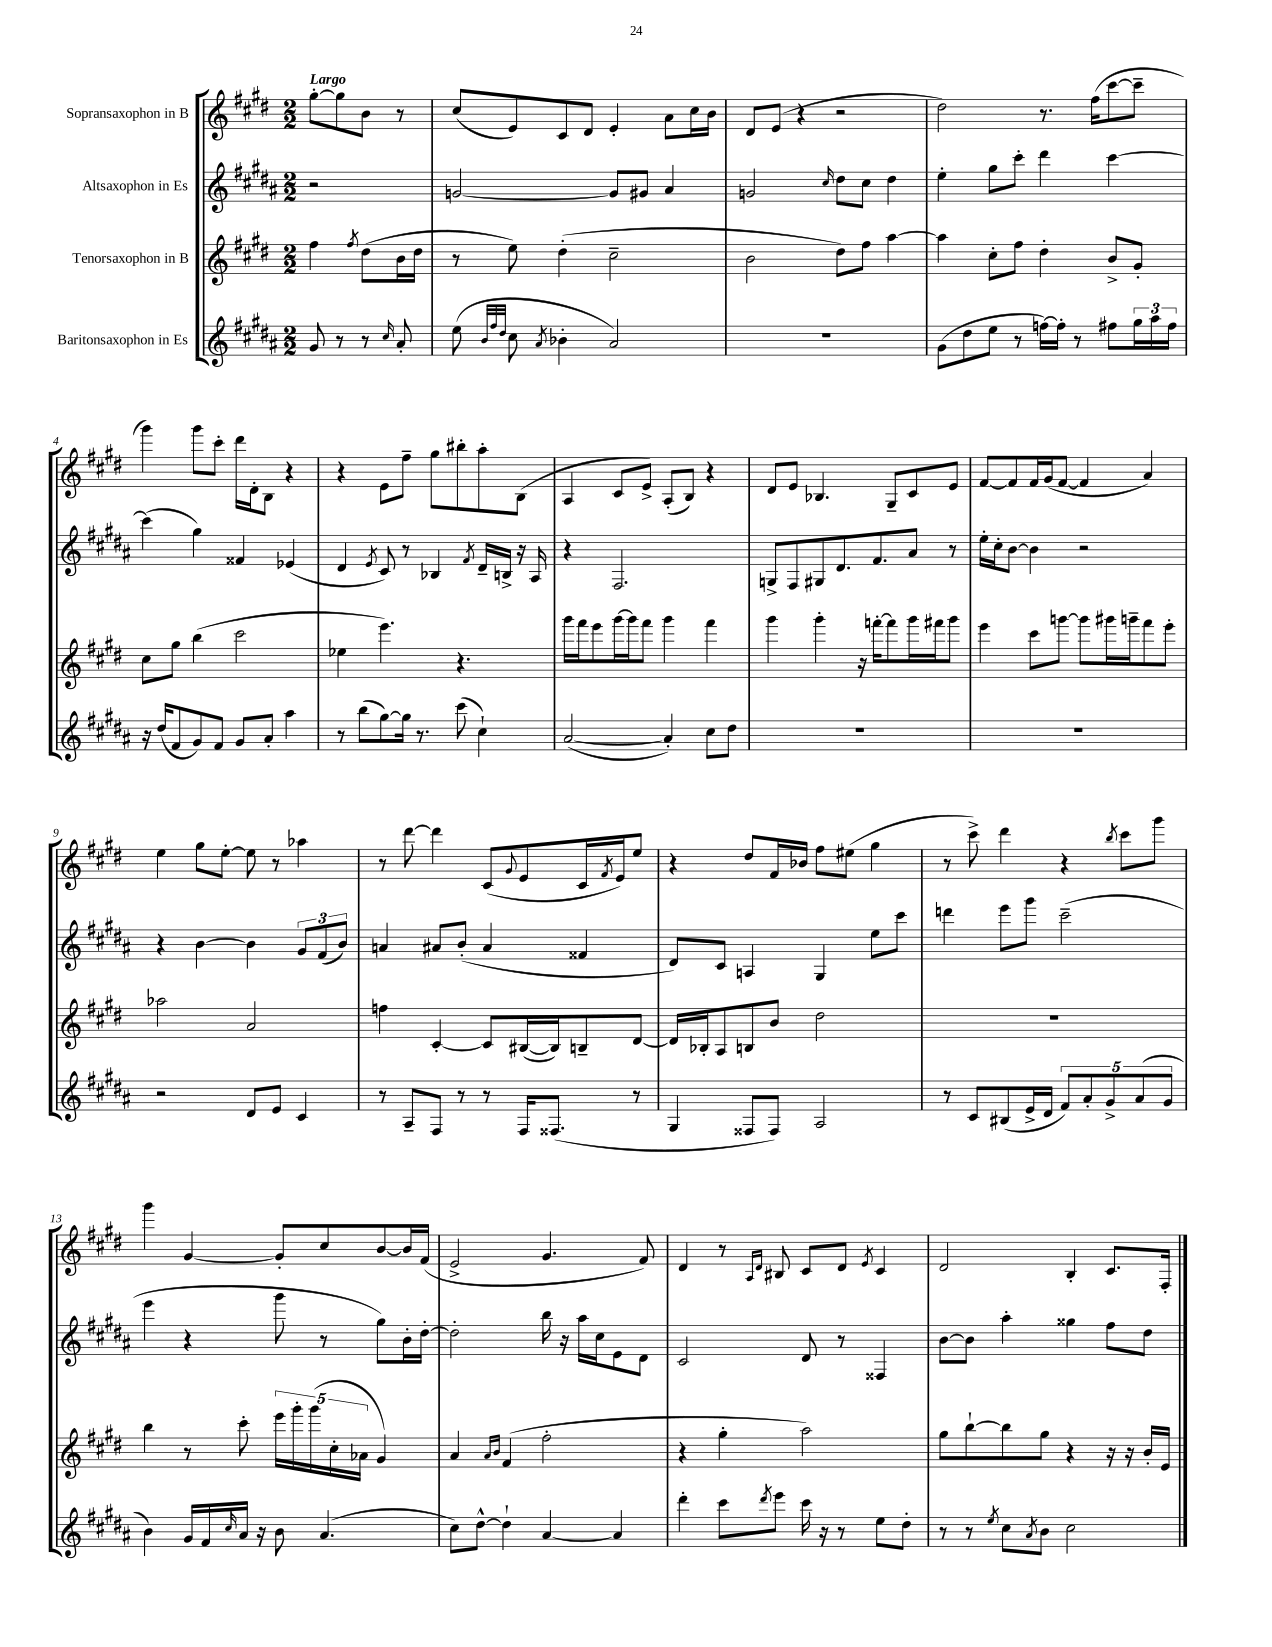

**kern	**kern	**kern	**kern
*part4	*part3	*part2	*part1
*staff4	*staff3	*staff2	*staff1
*I"Baritonsaxophon in Es	*I"Tenorsaxophon in B	*I"Altsaxophon in Es	*I"Sopransaxophon in B
*clefG2	*clefG2	*clefG2	*clefG2
*k[f#c#g#d#a#]	*k[f#c#g#d#]	*k[f#c#g#d#a#]	*k[f#c#g#d#]
*M2/2	*M2/2	*M2/2	*M2/2
=	=	=	=
!	!	!	!LO:TX:a:B:t=Largo
8g#/	4ff#\	2r	[8gg#'\L
8r	.	.	8gg#\]
.	8qff#/	.	.
8r	(8dd#\L	.	8b\J
16qqcc#/	.	.	.
8a#'/	16b\L	.	8r
.	16dd#\JJ	.	.
=1	=1	=1	=1
(8ee\	8r	[2gn/	(8cc#/L
32qqb/LLL	.	.	.
32qqff#/	.	.	.
32qqdd#/JJJ	.	.	.
8cc#\	8ee\)	.	8e/)
8qa#/	.	.	.
4b-X'\	(4dd#'\	.	8c#/
.	.	.	8d#/J
2a#/)	2cc#~\	8g/L]	4e'/
.	.	8g#X/J	.
.	.	4a#/	8a\L
.	.	.	16cc#\L
.	.	.	16b\JJ
=2	=2	=2	=2
1r	2b\	2gn/	8d#/L
.	.	.	(8e/J
.	.	.	4r
.	.	16qqcc#/	.
.	8dd#\L)	8dd#\L	2r
.	8ff#\J	8cc#\J	.
.	[4aa\	4dd#\	.
=3	=3	=3	=3
(8g#\L	4aa\]	4ee'\	2dd#\)
8dd#\	.	.	.
8ee\J	8cc#'\L	8gg#\L	.
8r	8ff#\J	8ccc#'\J	.
[16ffn\LL)	4dd#'\	4ddd#\	8.r
16ff'\JJ]	.	.	.
8r	.	.	.
.	.	.	(16ff#\KL
8ff#X\L	8b^/L	[4ccc#\	[8ccc#\
24gg#\L	8g#'/J	.	8ccc#~\J]
24aa#\	.	.	.
24ff#\JJ	.	.	.
!!LO:LB:g=z
=4	=4	=4	=4
16r	8cc#\L	(4ccc#\]	4ggg#\)
(16dd#/KL	.	.	.
8f#/	8gg#\J	.	.
8g#/)	(4bb\	4gg#\)	8ggg#\L
8f#/J	.	.	8ccc#'\J
8g#/L	2ccc#\	4f##X/	16ddd#\LL
.	.	.	16d#'\J
8a#'/J	.	.	8B\J
4aa#\	.	(4e-X/	4r
=5	=5	=5	=5
8r	4ee-X\	4d#/	4r
(8bb\L	.	.	.
.	.	8qe/	.
[8gg#\)	4.eee\)	8c#/)	8e\L
16gg#\Jk]	.	8r	8ff#~\J
8.r	.	.	.
.	.	4B-X/	8gg#\L
(8ccc#\	4.r	.	8bb#X'\
.	.	8qf#/	.
4cc#`\)	.	16d#~/LL	8aa'\
.	.	16Bn^/JJ	.
.	.	16r	(8B\J
.	.	16A#/	.
=6	=6	=6	=6
([2a#/	16ggg#\LL	4r	4A/
.	16fff#\J	.	.
.	8eee\	.	.
.	[16ggg#\L	2.F#/	8c#/L
.	16ggg#\J]	.	.
.	8fff#\J	.	8e^/J)
4a#'/])	4ggg#\	.	(8A'/L
.	.	.	8B/J)
8cc#\L	4fff#\	.	4r
8dd#\J	.	.	.
=7	=7	=7	=7
1r	4ggg#\	8Gn^/L	8d#/L
.	.	8F#/	8e/J
.	4ggg#'\	8G#X/	4.B-X/
.	.	8.d#/	.
.	16r	.	.
.	[16fffn'\KL	8.f#/	.
.	8fff\]	.	8G#~/L
.	16ggg#\L	8a#/J	8c#/
.	16fff#X\J	.	.
.	8ggg#\J	8r	8e/J
=8	=8	=8	=8
1r	4eee\	16ee'\LL	[8f#/L
.	.	16cc#'\J	.
.	.	[8b\J	8f#/]
.	8ccc#\L	4b\]	16f#/L
.	.	.	(16g#/J
.	[8gggn\J	.	[8f#/J
.	8ggg\L]	2r	4f#/]
.	16ggg#X\L	.	.
.	16gggn~\J	.	.
.	8fff#\	.	4a/)
.	8eee'\J	.	.
!!LO:LB:g=z
=9	=9	=9	=9
2r	2aa-X\	4r	4ee\
.	.	[4b\	8gg#\L
.	.	.	[8ee'\J
8d#/L	2a/	4b\]	8ee\]
8e/J	.	.	8r
4c#/	.	12g#/L	4aa-X\
.	.	(12f#/	.
.	.	12b/J)	.
=10	=10	=10	=10
8r	4ffn\	4an/	8r
8A#~/L	.	.	[8ddd#\
8F#/J	[4c#'/	8a#X/L	4ddd#\]
8r	.	(8b'/J	.
8r	8c#/L]	4a#/	(8c#/L
.	.	.	8qqg#/
16F#/KL	([16B#X/L	.	8e/
(8.F##X/J	16B#/J])	.	.
.	8Bn~/	4f##X/	16c#/L
.	.	.	8qf#/
.	.	.	16e/J)
8r	[8d#/J	.	8ee/J
=11	=11	=11	=11
4G#/	16d#/LL]	8d#/L)	4r
.	16B-X'/J	.	.
.	8A/	8c#/J	.
8F##X/L	8Bn/	4An/	8dd#/L
8F##/J)	8b/J	.	16f#/L
.	.	.	16b-X/JJ
2A#/	2dd#\	4G#/	8ff#\L
.	.	.	(8ee#X\J
.	.	8ee\L	4gg#\
.	.	8ccc#\J	.
=12	=12	=12	=12
8r	1r	4dddn\	8r
8c#/L	.	.	8ccc#^\)
(8B#X/	.	8eee\L	4ddd#\
16e^/L	.	8ggg#\J	.
16d#/JJ	.	.	.
10f#/L)	.	(2ccc#~\	4r
10a#'/	.	.	.
10g#^/	.	.	.
.	.	.	8qbb/
.	.	.	8ccc#\L
(10a#/	.	.	.
.	.	.	8ggg#\J
10g#/J	.	.	.
!!LO:LB:g=z
=13	=13	=13	=13
4b\)	4bb\	4eee\	4ggg#\
16g#/LL	8r	4r	[4g#/
16f#/	.	.	.
16qqcc#/	.	.	.
16a#/JJ	8ccc#'\	.	.
16r	.	.	.
8b\	20eee\LL	8ggg#\	8g#'/L]
.	20ggg#'\	.	.
.	(20ggg#\	.	.
(4.a#/	.	8r	8cc#/
.	20cc#'\	.	.
.	20a-X\JJ	.	.
.	4g#/)	8gg#\L)	[8b/
.	.	16b'\L	16b/L]
.	.	[16dd#'\JJ	(16f#/JJ
=14	=14	=14	=14
8cc#\L)	4a/	2dd#'\]	2e^/
[8dd#^^\J	.	.	.
.	16qqa/LL	.	.
.	16qqb/JJ	.	.
4dd#`\]	(4f#/	.	.
[4a#/	2ff#'\	16bb\	4.g#/
.	.	16r	.
.	.	16aa#\LL	.
.	.	16cc#\J	.
4a#/]	.	8e\	.
.	.	8d#\J	8f#/)
=15	=15	=15	=15
4ddd#'\	4r	2c#/	4d#/
8ccc#\L	4gg#'\	.	8r
.	.	.	16qqA/LL
8qddd#/	.	.	16qqd#/JJ
8eee\J	.	.	8B#X/
16ccc#\	2aa\)	8d#/	8c#/L
16r	.	.	.
8r	.	8r	8d#/J
.	.	.	8qe/
8ee\L	.	4F##X/	4c#/
8dd#'\J	.	.	.
=16	=16	=16	=16
8r	8gg#\L	[8b\L	2d#/
8r	[8bb`\	8b\J]	.
8qee/	.	.	.
8cc#\L	8bb\]	4aa#'\	.
8qa#/	.	.	.
8b\J	8gg#\J	.	.
2cc#\	4r	4gg##X\	4B'/
.	16r	8ff#\L	8.c#/L
.	16r	.	.
.	16b'/LL	8dd#\J	.
.	16e/JJ	.	16F#'/Jk
==	==	==	==
*-	*-	*-	*-
